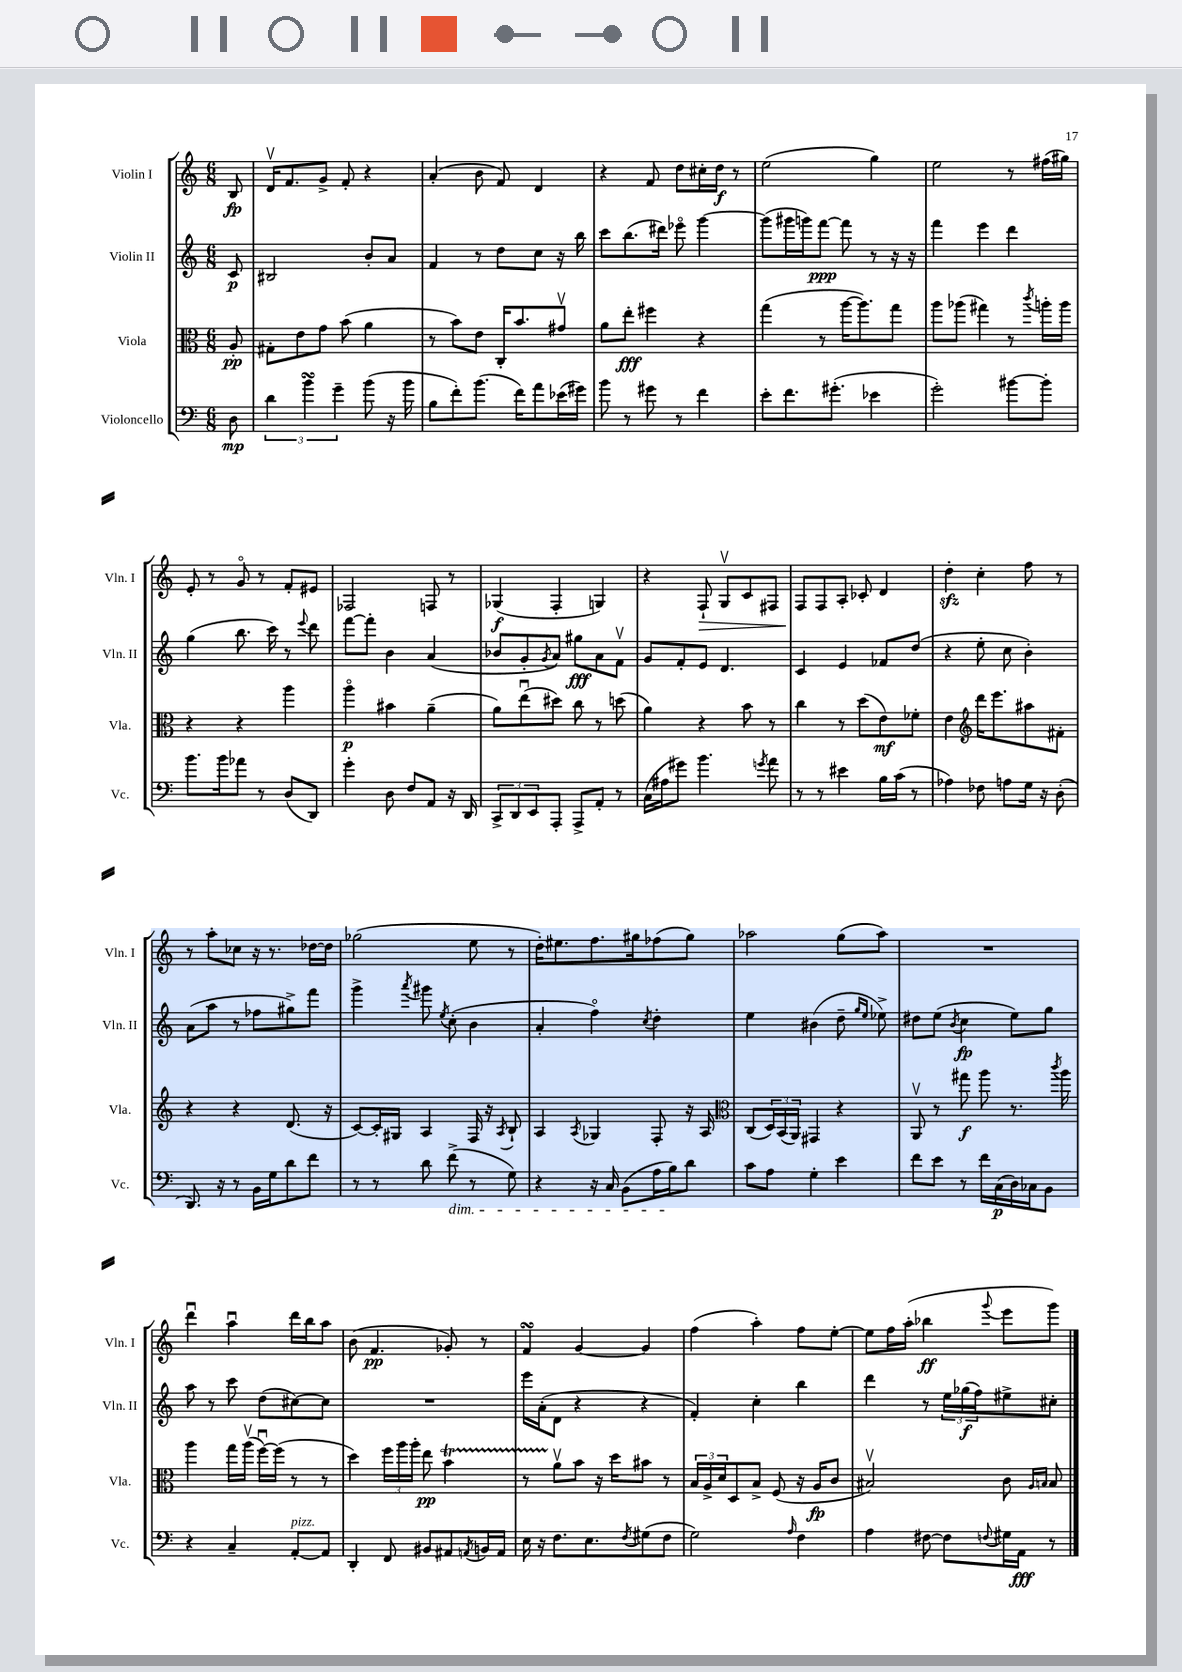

**kern	**dynam	**kern	**dynam	**kern	**dynam	**kern	**dynam
*part4	*part4	*part3	*part3	*part2	*part2	*part1	*part1
*staff4	*staff4	*staff3	*staff3	*staff2	*staff2	*staff1	*staff1
*I"Violoncello	*	*I"Viola	*	*I"Violin II	*	*I"Violin I	*
*I'Vc.	*	*I'Vla.	*	*I'Vln. II	*	*I'Vln. I	*
*clefF4	*	*clefC3	*	*clefG2	*	*clefG2	*
*k[]	*	*k[]	*	*k[]	*	*k[]	*
*M6/8	*	*M6/8	*	*M6/8	*	*M6/8	*
=	=	=	=	=	=	=	=
8D\	mp	8A'/	pp	8c/	p	8B/	fp
=1	=1	=1	=1	=1	=1	=1	=1
6d\	.	8G#X'\L	.	2B#X/	.	16dv/KL	.
.	.	.	.	.	.	8.f/	.
.	.	8e\	.	.	.	.	.
6bsSsS\	.	.	.	.	.	.	.
.	.	8g\J	.	.	.	8g^/J	.
6g~\	.	.	.	.	.	.	.
.	.	(8b\	.	.	.	8f'/	.
(8b\	.	4a\	.	8b'/L	.	4r	.
16r	.	.	.	8a/J	.	.	.
16b\	.	.	.	.	.	.	.
=2	=2	=2	=2	=2	=2	=2	=2
8B\L	.	8r	.	4f/	.	(4a'/	.
8f'\)	.	8b\L)	.	.	.	.	.
(8.b\J	.	8e\J	.	8r	.	8b\	.
.	.	16C'/KL	.	8dd\L	.	8f/)	.
16f\KL)	.	8.b/	.	.	.	.	.
8a\	.	.	.	8cc\J	.	4d/	.
(16e-X\L	.	8g#Xv/J	.	16r	.	.	.
16g#X\JJ)	.	.	.	16bb\	.	.	.
=3	=3	=3	=3	=3	=3	=3	=3
8b\	.	8a\L	.	8ccc\L	.	4r	.
8r	.	8ee'\J	fff	(8.bb\	.	.	.
8g#X\	.	4ff#X\	.	.	.	8f/	.
.	.	.	.	16ddd#X\Jk)	.	.	.
8r	.	.	.	8eee-X\	.	8dd\L	.
4f\	.	4r	.	[4ggg\	.	16cc#X'\L	.
.	.	.	.	.	.	16dd\JJ	f
.	.	.	.	.	.	8r	.
=4	=4	=4	=4	=4	=4	=4	=4
8e'\L	.	(4gg\	.	(8ggg\L]	.	(2ee\	.
8.f\	.	.	.	16ggg#X\L	.	.	.
.	.	.	.	16gggn\J)	.	.	.
.	.	8r	.	[8fff\J	ppp	.	.
(8.g#X'\J	.	.	.	.	.	.	.
.	.	[16aa\KL	.	8fff\]	.	.	.
.	.	8.aa\])	.	.	.	.	.
4e-X\	.	.	.	8r	.	4gg\)	.
.	.	8gg\J	.	16r	.	.	.
.	.	.	.	16r	.	.	.
=5	=5	=5	=5	=5	=5	=5	=5
2g'\)	.	8aa\L	.	4fff\	.	2ee\	.
.	.	(8aa-X\J	.	.	.	.	.
.	.	4gg#X\)	.	4eee\	.	.	.
[8b#X\L	.	8r	.	4ddd\	.	8r	.
.	.	8qccc/	.	.	.	.	.
8b#'\J]	.	16aan'\LL	.	.	.	(16ff#X\LL	.
.	.	16aa\JJ	.	.	.	16gg#X\JJ)	.
!!LO:LB:g=z
=6	=6	=6	=6	=6	=6	=6	=6
8.b\L	.	4r	.	(4gg\	.	8e'/	.
.	.	.	.	.	.	8r	.
16b\k	.	.	.	.	.	.	.
8a-X\J	.	4r	.	8.bb\	.	8g/	.
8r	.	.	.	.	.	8r	.
.	.	.	.	16ccc\)	.	.	.
(8D/L	.	4aa\	.	8r	.	8f'/L	.
.	.	.	.	8qqeee/	.	.	.
8DD/J)	.	.	.	8ddd\	.	8e#X/J	.
=7	=7	=7	=7	=7	=7	=7	=7
4g'\	.	4aa\	p	[8fff\L	.	2F-X/	.
.	.	.	.	8fff'\J]	.	.	.
8D\	.	4b#X\	.	4b\	.	.	.
8F/L	.	.	.	.	.	.	.
8AA/J	.	(4a~\	.	(4a/	.	8Fn/	.
16r	.	.	.	.	.	8r	.
16DD/	.	.	.	.	.	.	.
=8	=8	=8	=8	=8	=8	=8	=8
12CC^/L	.	8a\L)	.	8b-X/L	.	(4G-X/	f
12DD/	.	.	.	.	.	.	.
.	.	(8eeu\	.	8g'/	.	.	.
12EE/	.	.	.	.	.	.	.
.	.	.	.	8qg/	.	.	.
8AAA'/J	.	8dd#X\J)	.	8a/J)	.	4F'/	.
8AAA^/L	.	8cc\	.	8gg#X\L	fff	.	.
8AA'/J	.	8r	.	8a\	.	4Gn/)	.
8r	.	(8ddn\	.	8fv\J	.	.	.
=9	=9	=9	=9	=9	=9	=9	=9
(16C\LL	.	4a\)	.	8g/L	.	4r	.
16A#X\J	.	.	.	.	.	.	.
8g#X\J)	.	.	.	8f'/	.	.	.
!	!	!	!	!	!	!	!LO:HP:b
4.b\	.	4r	.	8e/J	.	8F`/	>
.	.	.	.	4.d/	.	8Gv/L	.
.	.	8b\	.	.	.	8c/	.
8qgn/	.	.	.	.	.	.	.
8a\	.	8r	.	.	.	8F#X/J	.
=10	=10	=10	=10	=10	=10	=10	=10
8r	.	4cc\	.	4c/	.	8F/L	.
8r	.	.	.	.	.	8F/	]
4e#X\	.	8r	.	4e/	.	8A'/J	.
.	.	(8dd\L	.	.	.	8c-X'/	.
16B\LL	.	8e\)	mf	8f-X/L	.	4d/	.
(16c\JJ	.	.	.	.	.	.	.
8r	.	8f-X'\J	.	(8dd/J	.	.	.
=11	=11	=11	=11	=11	=11	=11	=11
4A-X\)	.	4e\	.	4r	.	4ddzz'\	.
*	*	*clefG2	*	*	*	*	*
8F-X\	.	16ddd\KL	.	8ee'\	.	4cc'\	.
.	.	8.eee\	.	.	.	.	.
8An\L	.	.	.	8cc\	.	.	.
16G\Jk	.	8aa#X\	.	4b'\)	.	8ff\	.
16r	.	.	.	.	.	.	.
(8D'\	.	8f#X'\J	.	.	.	8r	.
!!LO:LB:g=z
=12	=12	=12	=12	=12	=12	=12	=12
8.DD/)	.	4r	.	(8a\L	.	8r	.
.	.	.	.	8aa\J	.	8aa'\L	.
16r	.	.	.	.	.	.	.
8r	.	4r	.	8r	.	8cc-X\J	.
16BB\LL	.	.	.	8ff-X\L	.	16r	.
16G\J	.	.	.	.	.	8.r	.
8d\	.	(8.d/	.	8gg#X^\)	.	.	.
8f\J	.	.	.	8fff\J	.	[16dd-X\LL	.
.	.	16r	.	.	.	16dd-\JJ]	.
=13	=13	=13	=13	=13	=13	=13	=13
8r	.	[8c/L)	.	4ggg^\	.	(2gg-X\	.
8r	.	16c'/L]	.	.	.	.	.
.	.	16G#X/JJ	.	.	.	.	.
.	.	.	.	8qaaa/	.	.	.
8d\	.	4A/	.	8ggg#X\	.	.	.
.	.	.	.	8qee/	.	.	.
!LO:TX:b:i:t=dim.	!	!	!	!	!	!	!
(8f^\	.	.	.	(8cc'\	.	.	.
8r	.	16F/	.	4b\	.	8ee\	.
.	.	16r	.	.	.	.	.
.	.	8qA/	.	.	.	.	.
8G\)	.	8B`/	.	.	.	8r	.
=14	=14	=14	=14	=14	=14	=14	=14
4r	.	4A/	.	4a'/	.	16dd'\KL)	.
.	.	.	.	.	.	8.ee#X\	.
.	.	8qA/	.	.	.	.	.
16r	.	4G-X/	.	4ff\)	.	8.ff\	.
16C/	.	.	.	.	.	.	.
(8BB\L	.	.	.	.	.	.	.
.	.	.	.	.	.	16gg#X\k	.
.	.	.	.	8qcc/	.	.	.
16A\L	.	8F'/	.	4dd'\	.	(8ff-X\	.
16B\J)	.	.	.	.	.	.	.
8d\J	.	16r	.	.	.	8gg#\J)	.
.	.	16A/	.	.	.	.	.
=15	=15	=15	=15	=15	=15	=15	=15
*	*	*clefC3	*	*	*	*	*
8c\L	.	(8C/L	.	4ee\	.	2aa-X\	.
8A\J	.	24D/L)	.	.	.	.	.
.	.	(24BB/	.	.	.	.	.
.	.	24AA/JJ)	.	.	.	.	.
4G'\	.	4GG#X/	.	(4b#X\	.	.	.
4e\	.	4r	.	8dd~\	.	(8gg\L	.
.	.	.	.	16qqgg/LL	.	.	.
.	.	.	.	16qqee/JJ	.	.	.
.	.	.	.	8ee-X^\)	.	8aa-\J)	.
=16	=16	=16	=16	=16	=16	=16	=16
8f\L	.	8AAv/	.	8dd#X\L	.	2.r	.
8e\J	.	8r	.	(8ee\J	.	.	.
.	.	.	.	8qb/	.	.	.
8r	.	8gg#X\	f	4cc\	fp	.	.
16f\LL	.	8aa\	.	.	.	.	.
(16C\	p	.	.	.	.	.	.
16D\)	.	8.r	.	8ee\L)	.	.	.
16C-X\J	.	.	.	.	.	.	.
8BB\J	.	.	.	8gg\J	.	.	.
.	.	8qccc/	.	.	.	.	.
.	.	16aa\	.	.	.	.	.
!!LO:LB:g=z
=17	=17	=17	=17	=17	=17	=17	=17
4r	.	4aa\	.	8aa\	.	4dddu\	.
.	.	.	.	8r	.	.	.
4C~/	.	16gg\LL	.	8ccc\	.	4aau\	.
.	.	(16aav\JJ	.	.	.	.	.
.	.	[16ffu\LL)	.	(8dd\L	.	.	.
.	.	(16ff\JJ]	.	.	.	.	.
!LO:TX:a:i:t=pizz.	!	!	!	!	!	!	!
[8AA'/L	.	8r	.	[8cc#X\)	.	16ddd\LL	.
.	.	.	.	.	.	16bb\J	.
8AA/J]	.	8r	.	8cc#\J]	.	8aa\J	.
=18	=18	=18	=18	=18	=18	=18	=18
4DD'/	.	4dd\)	.	2.r	.	(8b\	.
.	.	.	.	.	.	4.f/	pp
8FF/	.	24ff\LL	.	.	.	.	.
.	.	24aa\	.	.	.	.	.
.	.	24aa'\JJ	.	.	.	.	.
8BB#X/L	.	8ee\	pp	.	.	.	.
8AA#X/	.	4bt\	.	.	.	8g-X'/)	.
8qAAn/	.	.	.	.	.	.	.
16BBn/L	.	.	.	.	.	8r	.
16AA/JJ	.	.	.	.	.	.	.
=19	=19	=19	=19	=19	=19	=19	=19
16E\	.	8r	.	16eee\LL	.	4fsSSs/	.
16r	.	.	.	(16a'\J	.	.	.
8.F\L	.	8av\L	.	8d\J	.	.	.
.	.	8b\J	.	4r	.	[4g/	.
8.E\	.	.	.	.	.	.	.
.	.	16r	.	.	.	.	.
.	.	16dd\KL	.	.	.	.	.
8qF/	.	.	.	.	.	.	.
(8G#X\	.	8b#X\J	.	4r	.	4g/]	.
8F\J	.	8r	.	.	.	.	.
=20	=20	=20	=20	=20	=20	=20	=20
2G\)	.	24B/LL	.	4f'/)	.	(4ff\	.
.	.	24A^/	.	.	.	.	.
.	.	24d/J	.	.	.	.	.
.	.	8D/	.	.	.	.	.
.	.	8B^/J	.	4cc'\	.	4aa'\)	.
.	.	(8F/	.	.	.	.	.
16qqA/	.	.	.	.	.	.	.
4F\	.	16r	.	4bb\	.	8ff\L	.
.	.	16A/KL	fp	.	.	.	.
.	.	8c/J	.	.	.	[8ee'\J	.
=21	=21	=21	=21	=21	=21	=21	=21
4A\	.	2B#Xv/)	.	4ddd\	.	8ee\L]	.
.	.	.	.	.	.	16ff\L	.
.	.	.	.	.	.	(16aa'\JJ	.
[8F#X\	.	.	.	8r	.	4bb-X\	ff
8F#\L]	.	.	.	24ee\LL	.	.	.
.	.	.	.	(24gg-X\	f	.	.
.	.	.	.	24ff\J)	.	.	.
8qqFn/	.	.	.	.	.	8qqggg/	.
16G#X\L	.	8c\	.	8ee#X^\	.	8eee\L	.
16AA\JJ	fff	.	.	.	.	.	.
.	.	16qqA/LL	.	.	.	.	.
.	.	16qqBn/JJ	.	.	.	.	.
8r	.	8B/	.	8cc#X'\J	.	8ggg\J)	.
==	==	==	==	==	==	==	==
*-	*-	*-	*-	*-	*-	*-	*-
